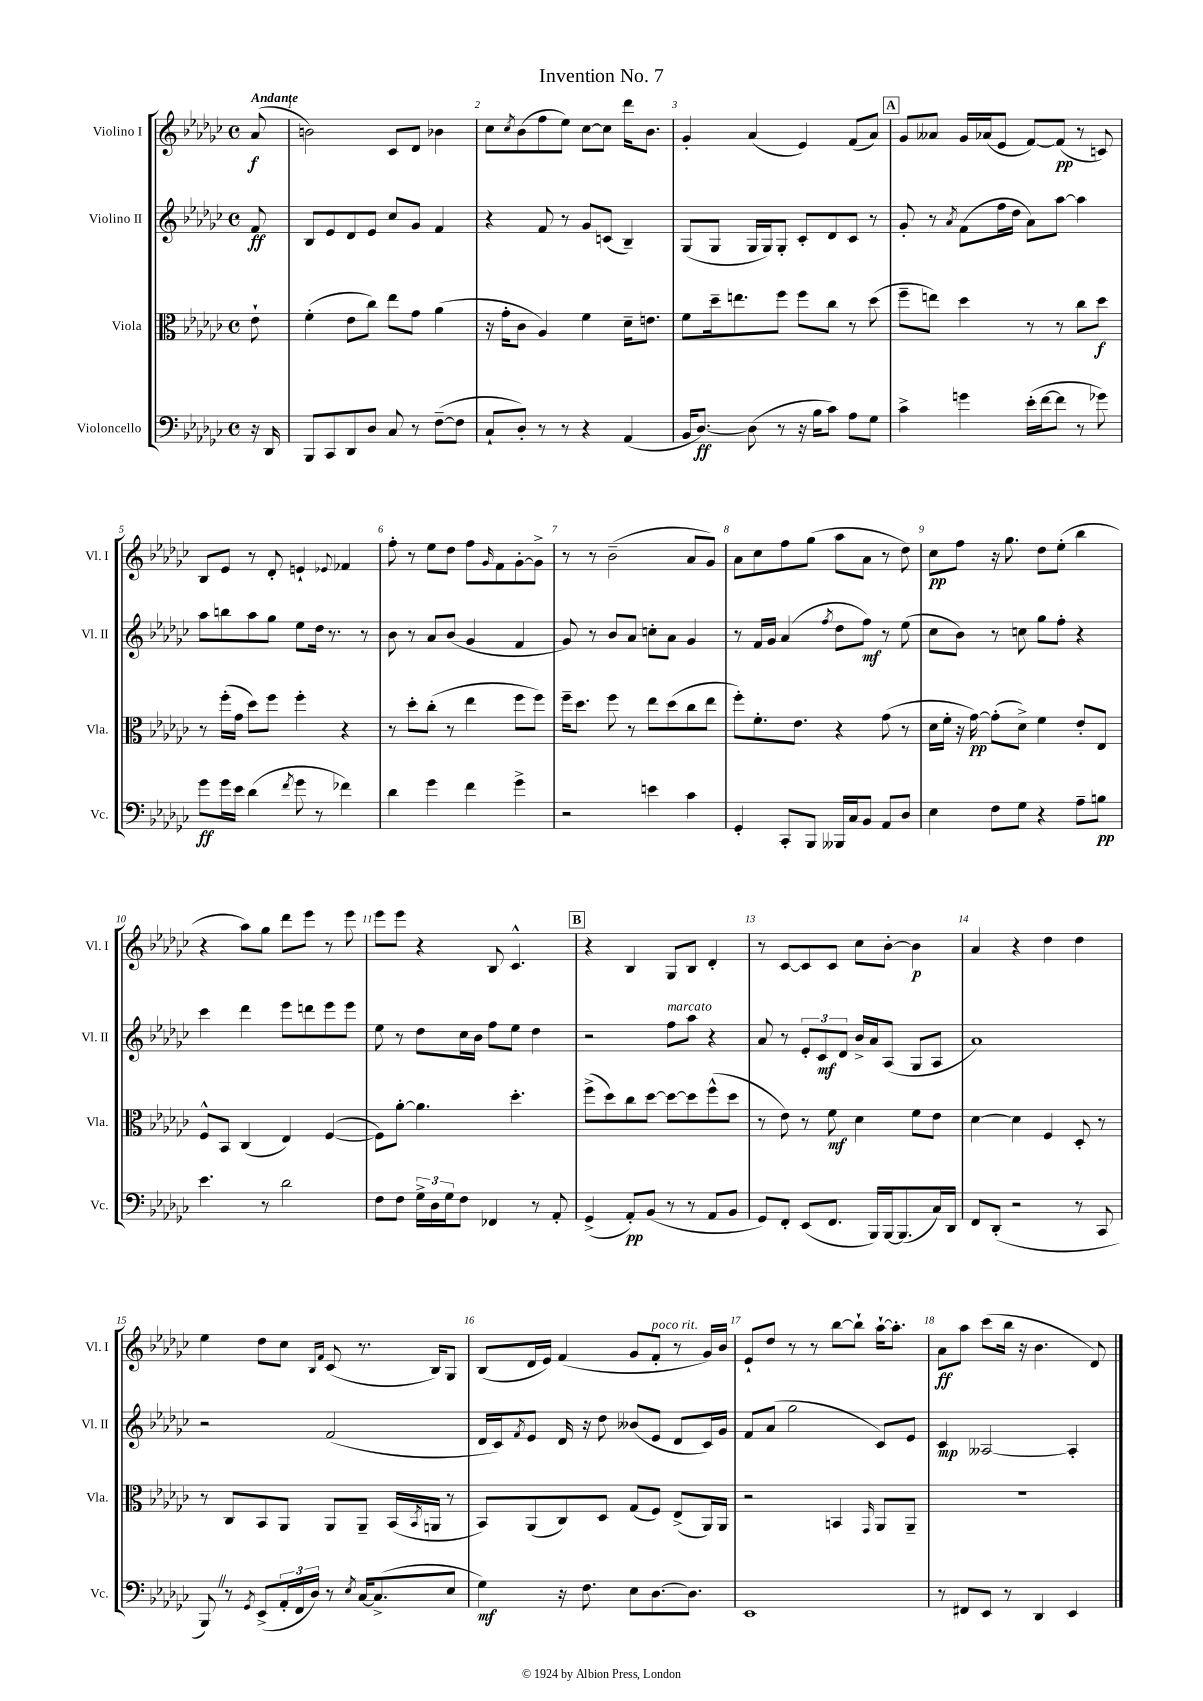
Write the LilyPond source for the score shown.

\header { title = "Invention No. 7" }
<<
\new StaffGroup <<
\new Staff = "s0" \with { instrumentName = "Violino I" shortInstrumentName = "Vl. I" } {
    \clef treble \key ges \major \defaultTimeSignature \time 4/4 \partial 8 \tempo "Andante"
    aes'8\f( |
    b'2) ces'8 des'8 bes'4 |
    ces''8 \acciaccatura { ces''8 } bes'8( f''8 ees''8) ces''8~ ces''8 des'''16 bes'8. |
    ges'4-. aes'4( ees'4) f'8( aes'8) |
    \mark \markup { \box "A" } ges'8 aeses'8 ges'16 aes'16( ees'8 f'8~) f'8\pp( r8 c'8) |
    bes8 ees'8 r8 des'8-. e'4-! \appoggiatura { ees'8 } fes'4 |
    f''8-. r8 ees''8 des''8 f''8 \grace { ges'16 } f'8 ges'8~-. ges'8-> |
    r8 r8 bes'2--( aes'8 ges'8) |
    aes'8 ces''8 f''8 ges''8( aes''8 aes'8 r8 des''8) |
    ces''8\pp f''8 r16 ges''8. des''8 ees''8-.( bes''4 |
    r4 aes''8) ges''8 des'''8 ees'''8 r8 ees'''8 |
    ees'''8 ees'''8 r4 bes8 ces'4.-^ |
    \mark \markup { \box "B" } r4 bes4 ges8 bes8 des'4-. |
    r8 ces'8~ ces'8 ces'8 ces''8 bes'8~-. bes'4\p |
    aes'4 r4 des''4 des''4 |
    ees''4 des''8 ces''8 \grace { bes16 f'16 } ces'8( r8. bes16) ges8 |
    bes8( des'16 ees'16) f'4( ges'8 f'8-.^\markup { \italic "poco rit." } r8 ges'16) bes'16 |
    ees'8-! des''8 r8 r8 bes''8~ bes''8-! aes''16~-! aes''8.-. |
    aes'8\ff aes''8 ces'''8( bes''16 r16 bes'4. des'8) \bar "|." |
}
\new Staff = "s1" \with { instrumentName = "Violino II" shortInstrumentName = "Vl. II" } {
    \clef treble \key ges \major \defaultTimeSignature \time 4/4 \partial 8
    f'8\ff |
    bes8 ees'8 des'8 ees'8 ces''8 ges'8 f'4 |
    r4 f'8 r8 ges'8 c'8( bes4--) |
    ges8( ges8 ges16 ges16) ges8-. ces'8-. des'8 ces'8 r8 |
    \mark \markup { \box "A" } ges'8-. r8 \acciaccatura { aes'8 } f'8( f''16 des''16 aes'8) aes''8~ aes''4 |
    aes''8 b''8 aes''8 ges''8 ees''8 des''16 r8. r8 |
    bes'8 r8 aes'8 bes'8( ges'4 f'4 |
    ges'8) r8 bes'8 aes'8 c''8-. aes'8 ges'4 |
    r8 f'16 ges'16 aes'4( \acciaccatura { f''8 } des''8 f''8\mf) r8 ees''8( |
    ces''8 bes'8) r8 c''8 ges''8 f''8-. r4 |
    ces'''4 des'''4 ees'''8 d'''8 ees'''8 ees'''8 |
    ees''8 r8 des''8 ces''16 bes'16 f''8 ees''8 des''4 |
    \mark \markup { \box "B" } r2 f''8^\markup { \italic "marcato" } aes''8 r4 |
    aes'8 r8 \tuplet 3/2 { ees'8-. ces'8\mf des'8 } bes'16-> aes'16 aes8( ges8 aes8 |
    aes'1) |
    r2 f'2( |
    des'16 ces'16) \acciaccatura { f'8 } ees'8 des'16 r16 des''8 beses'8( ees'8 des'8 ces'16) ges'16 |
    f'8 aes'8( ges''2 ces'8) ees'8 |
    ces'4\mp aeses2~ aeses4-. \bar "|." |
}
\new Staff = "s2" \with { instrumentName = "Viola" shortInstrumentName = "Vla." } {
    \clef alto \key ges \major \defaultTimeSignature \time 4/4 \partial 8
    ees'8-! |
    f'4-.( ees'8 ces''8) ees''8 ges'8 aes'4( |
    r16 ges'16-. ces'8 aes4) f'4 des'16-- e'8. |
    f'8 des''16-- e''8. f''8 f''8 ces''8 r8 des''8( |
    \mark \markup { \box "A" } f''8-- e''8) des''4 r8 r8 ces''8 des''8\f |
    r8 f''16-.( ges'16 des''8) f''8 f''4-. r4 |
    r8 des''8-. ces''8-.( r8 ees''4 f''8 f''8) |
    f''16-- des''8. f''8 r8 ees''8 des''8( ces''8 ees''8 |
    f''8-.) f'8.-. ees'8. r4 ges'8( r8 |
    des'16 f'16-. r16 ges'16~\pp) ges'8-.( des'8->) f'4 ees'8-. ees8 |
    f8-^ bes,8 ces4( ees4) f4~( |
    f8) aes'8~-. aes'4. des''4.-. |
    \mark \markup { \box "B" } f''8->( des''8) ces''8 des''8~ des''8~ des''8 f''8-^( des''8 |
    r8 ees'8) r8 f'8\mf des'4 f'8 ees'8 |
    des'4~ des'4 f4 des8-. r8 |
    r8 ces8 bes,8 aes,8 aes,8 aes,8-- bes,16( \acciaccatura { bes,8 } a,16 r8 |
    bes,8) aes,8( ces8) des8 ges8( f8) ees8->( aes,16) aes,16 |
    r2 b,4 \grace { ges,16 } aes,8 aes,8-- |
    R1 \bar "|." |
}
\new Staff = "s3" \with { instrumentName = "Violoncello" shortInstrumentName = "Vc." } {
    \clef bass \key ges \major \defaultTimeSignature \time 4/4 \partial 8
    r16 des,16 |
    bes,,8 ces,8 des,8 des8 ces8 r8 f8~--( f8 |
    ces8-! des8-.) r8 r8 r4 aes,4( |
    bes,16 des8.~\ff) des8( r8 r16 bes16 ces'8) aes8 ges8 |
    \mark \markup { \box "A" } ces'4-> g'4 ees'16-.( f'16~ f'8 r8 ges'8) |
    ges'8\ff ges'16 ees'16 des'4( \acciaccatura { f'8 } ges'8 r8 fes'4) |
    des'4 ges'4 f'4 ges'4-> |
    r2 e'4 ces'4 |
    ges,4-. ces,8-. bes,,8 beses,,16 ces16 bes,8 aes,8 des8 |
    ees4 f8 ges8 r4 aes8-- b8\pp |
    ees'4. r8 des'2 |
    f8 f8 \tuplet 3/2 { ges16-> des16 ges16 } f8 fes,4 r8 aes,8-. |
    \mark \markup { \box "B" } ges,4->( aes,8-.\pp) bes,8( r8 r8 aes,8 bes,8 |
    ges,8) f,8-. ees,8( f,8. bes,,16) bes,,16~ bes,,8.( ces16) des,16 |
    f,8 des,8-.( r2 r8 ces,8 |
    bes,,8) \once \override BreathingSign.text = \markup { \musicglyph "scripts.caesura.straight" } \breathe r8 \acciaccatura { ges,8 } ees,8->( \tuplet 3/2 { aes,16-. f,16 des16) } r8 \acciaccatura { ees8 } ces16~ ces8.->( ees8 |
    ges4\mf) r16 f8. ees8 des8.~ des8. |
    ees,1 |
    r8 fis,8 ees,8 r8 des,4 ees,4 \bar "|." |
}
>>
>>
\layout { \context { \Score \override BarNumber.break-visibility = ##(#f #t #t) barNumberVisibility = #all-bar-numbers-visible } }
